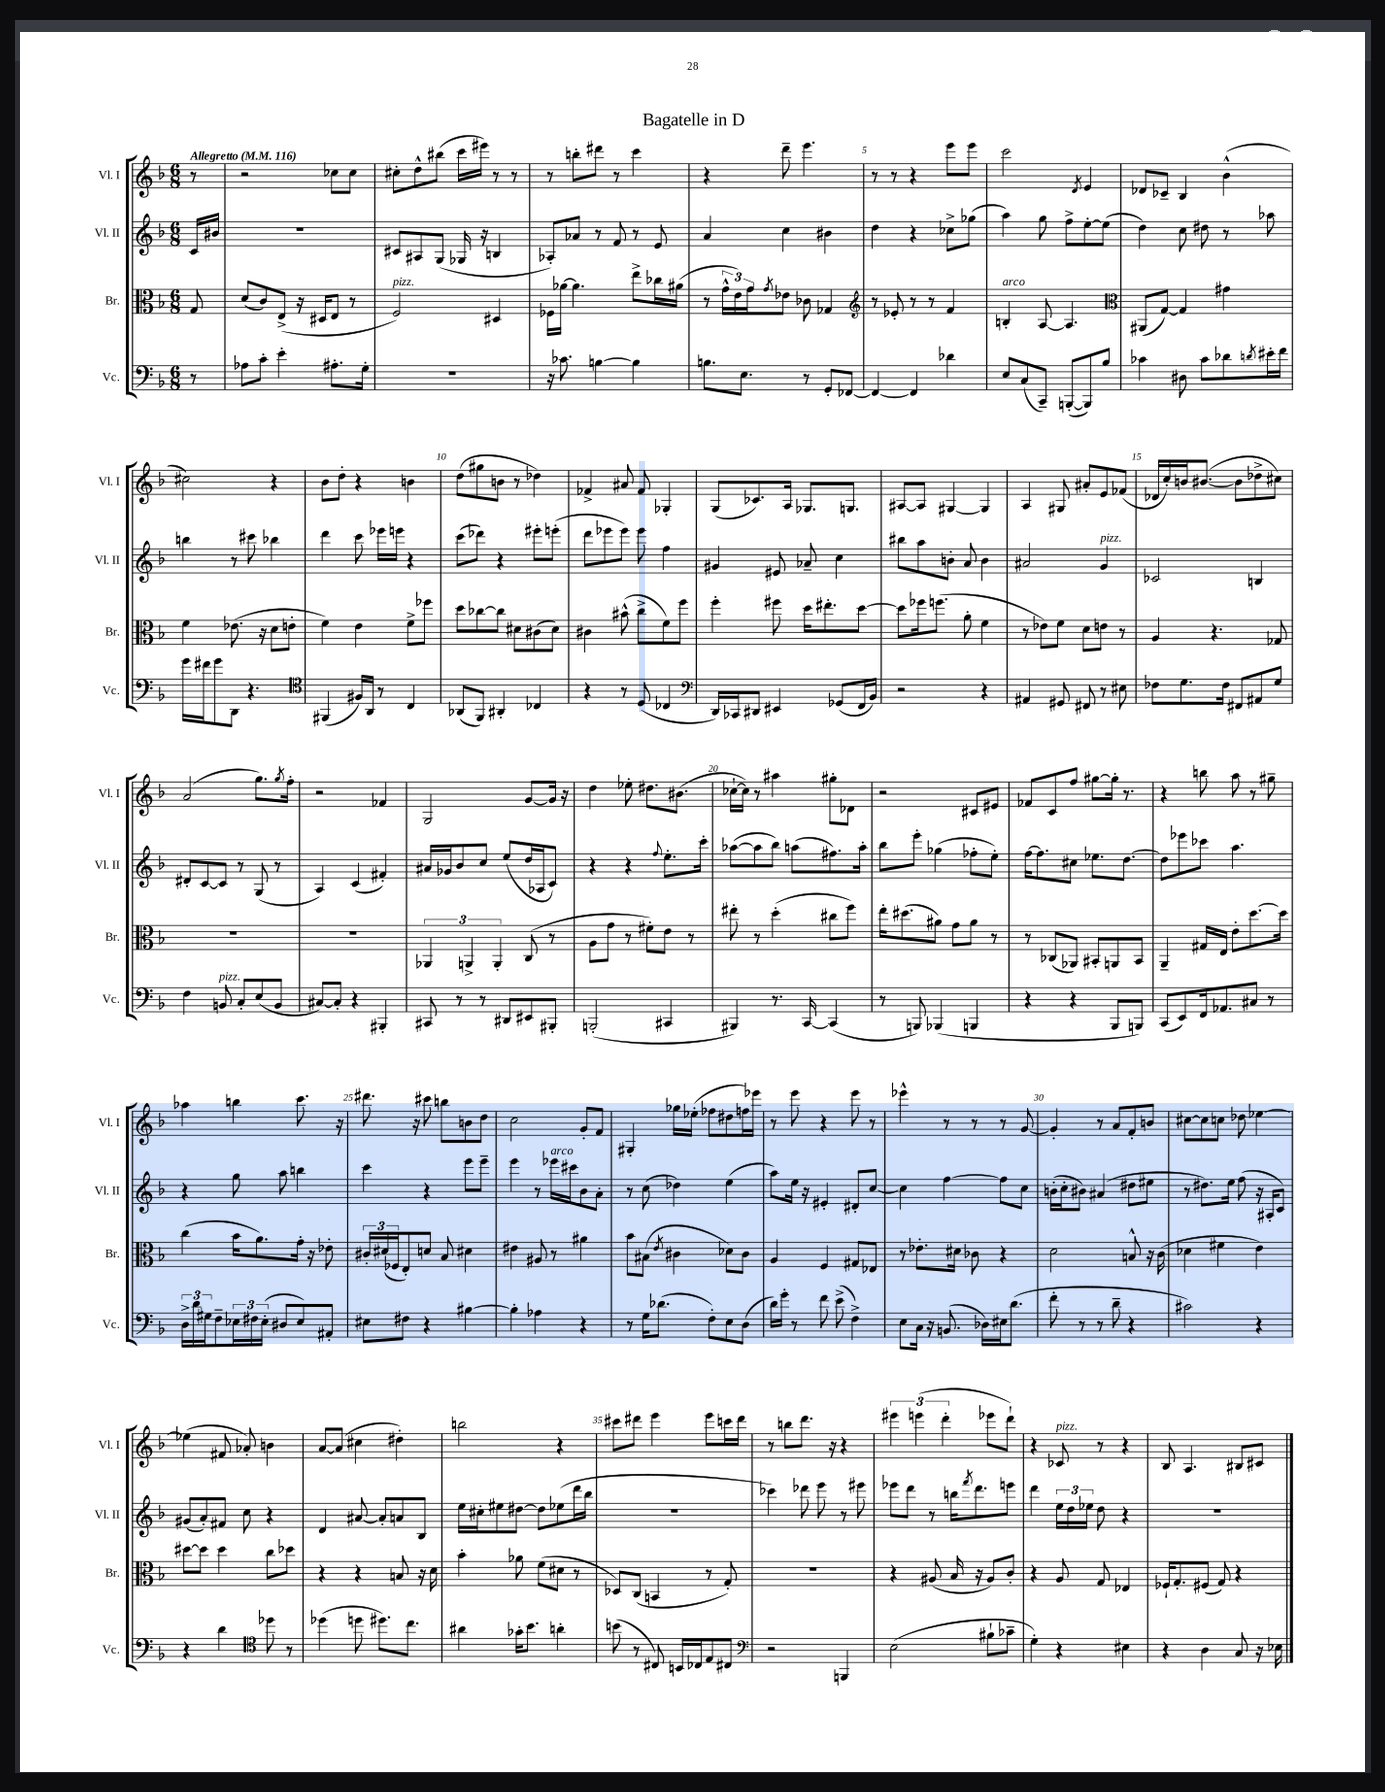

**kern	**kern	**kern	**kern
*part4	*part3	*part2	*part1
*staff4	*staff3	*staff2	*staff1
*I"Vc.	*I"Br.	*I"Vl. II	*I"Vl. I
*I'Vc.	*I'Br.	*I'Vl. II	*I'Vl. I
*clefF4	*clefC3	*clefG2	*clefG2
*k[b-]	*k[b-]	*k[b-]	*k[b-]
*M6/8	*M6/8	*M6/8	*M6/8
*MM116	*MM116	*MM116	*MM116
=	=	=	=
!	!	!	!LO:TX:a:B:t=Allegretto
8r	8G/	16c/LL	8r
.	.	16b#X/JJ	.
=1	=1	=1	=1
8A-X\L	(8d/L	2.r	2r
8c'\J	8c/)	.	.
4e'\	(8E^/J	.	.
.	16r	.	.
.	16D#X/KL	.	.
8.A#X'\L	8E/J	.	8cc-X\L
.	8r	.	8cc-\J
16G'\Jk	.	.	.
=2	=2	=2	=2
!	!LO:TX:a:i:t=pizz.	!	!
2.r	2F/)	8c#X/L	8cc#X'\L
.	.	8A#X/	8dd^^\
.	.	(8G/J	(8bb#X\J
.	.	16G-X/	16ccc\LL
.	.	16r	16eee#X\JJ)
.	4D#X/	4Bn/	8r
.	.	.	8r
=3	=3	=3	=3
16r	16F-X\LL	8A-X'/L)	8r
8.c-X\	[16a-X\JJ	.	.
.	4.a-\]	8a-X/J	8bbn'\L
[4Bn\	.	8r	8ddd#X\J
.	.	8f/	8r
4B\]	8ee^\L	8r	4ccc\
.	16cc-X\L	8e/	.
.	(16a#X\JJ	.	.
=4	=4	=4	=4
8.Bn\L	8r	4a/	4r
.	24g^^\LL	.	.
.	24e\)	.	.
8.E\J	.	.	.
.	24g\J	.	.
.	8qg/	.	.
.	8e-X\J	4cc\	8ddd~\
8r	8c-X\	.	4.eee\
8GG'/L	4G-X/	4b#X\	.
[8FF-X/J	.	.	.
=5	=5	=5	=5
*	*clefG2	*	*
4FF-/_	8r	4dd\	8r
.	8e-X'/	.	8r
4FF-/]	8r	4r	4r
.	8r	.	.
4d-X\	4f/	8cc-X^\L	8eee\L
.	.	(8gg-X\J	8eee\J
=6	=6	=6	=6
!	!LO:TX:a:i:t=arco	!	!
8E/L	4Bn'/	4aa\)	2ccc\
(8C/	.	.	.
8CC~/J)	[8A/	8gg\	.
([8BBBn'/L	4.A/]	8ff^\L	.
.	.	.	8qd/
8BBB/])	.	[8ee'\	4e/
8B-/J	.	(8ee\J]	.
=7	=7	=7	=7
*	*clefC3	*	*
4c-X\	(8AA#X/L	4dd\)	8d-X/L
.	[8G/J)	.	8c-X~/J
8D#X\	4G/]	8cc\	4B-/
8c-\L	.	8dd#X\	.
8d-X\	4g#X\	8r	(4b-^^\
8qdn/	.	.	.
16e#X'\L	.	8aa-X\	.
16f\JJ	.	.	.
!!LO:LB:g=z
=8	=8	=8	=8
16g\LL	4f\	4bbn\	2cc#X\)
16f#X\J	.	.	.
8g\	.	.	.
8DD\J	(8.e-X\	8r	.
4.r	.	8ccc#X\	.
.	16r	.	.
.	8d\L	4bb-X\	4r
.	8en'\J	.	.
=9	=9	=9	=9
*clefC4	*	*	*
(4FF#X/	4f\)	4ddd\	8b-\L
.	.	.	8dd'\J
16F#X/LL)	4e\	8ccc\	4r
16AA/JJ	.	.	.
8r	.	16eee-X\LL	.
.	.	16eeen\JJ	.
4C/	8f^\L	4r	4bn\
.	8ff-X\J	.	.
=10	=10	=10	=10
(8AA-X/L	8dd\L	(8ccc\L	(8dd\L
8FF/J)	[8cc-X\	8ddd-X\J)	8gg#X\
4AA#X'/	8cc-\J]	4r	8bn\J
.	8d#X\L	.	8r
4C-X/	(8c#X\	8eee#X'\L	4dd-X\)
.	8d#\J)	(8eeen'\J	.
=11	=11	=11	=11
4r	4c#X\	8ddd\L	4f-X^/
.	.	8eee-X\	.
8r	(8b#X^^\	8eee-\J)	8a#X/
(8D/	8cc^\L	8eee-\	8f-/
4C-X/	8f\)	4ff\	4G-X'/
.	8ff\J	.	.
=12	=12	=12	=12
*clefF4	*	*	*
16DD/LL)	4ff'\	4g#X/	(8G/L
16CC-X/J	.	.	.
8DD#X/J	.	.	8.c-X/)
4EE#X/	8ff#X\	8e#X/	.
.	.	.	16A/Jk
.	16dd\KL	8a-X~/	8.G-X/L
.	8.ee#X'\	.	.
(8GG-X/L	.	4cc\	.
.	.	.	8.Gn/J
16FF/L	[8dd\J	.	.
16BB-/JJ)	.	.	.
=13	=13	=13	=13
2r	8dd\L]	8bb#X\L	[8A#X/L
.	16ff-X\k	8aa\	8A#/J]
.	(8.ffn\J	.	.
.	.	8bn'\J	[4G#X/
.	8a'\	8a/	.
4r	4f\	4b\	4G#/]
=14	=14	=14	=14
4AA#X/	8r	2a#X/	4A/
.	8e-X\L)	.	.
8GG#X/	8f\J	.	8G#X/
8FF#X/	8d\L	.	8a#X'/L
!	!	!LO:TX:a:i:t=pizz.	!
8r	8en\J	4g/	8e/
8E#X\	8r	.	(8f-X/J
=15	=15	=15	=15
8F-X\L	4A/	2c-X/	16d-X/LL
.	.	.	16cc'/)
8.G\	.	.	16bn/J
.	.	.	([8.b#X/J
.	4.r	.	.
16F-\Jk	.	.	.
8FF#X/L	.	.	8b#\L]
8AA#X/	.	4Bn/	8dd-X^\
8G/J	8G-X/	.	8cc#X\J)
!!LO:LB:g=z
=16	=16	=16	=16
4F\	2.r	8d#X'/L	(2a/
.	.	[8c/	.
!LO:TX:a:i:t=pizz.	!	!	!
8BBn/	.	8c/J]	.
8C'/L	.	8r	.
(8E/	.	(8G/	8.gg\L)
8BB/J	.	8r	.
.	.	.	8qgg/
.	.	.	16ff'\Jk
=17	=17	=17	=17
[8C#X/L)	2.r	4A/)	2r
8C#'/J]	.	.	.
4r	.	(4c/	.
4BBB#X'/	.	4f#X'/)	4f-X/
=18	=18	=18	=18
8CC#X/	6AA-X/	16a#X/LL	2G/
.	.	16g-X/J	.
8r	.	8b-/	.
.	6AAn^/	.	.
8r	.	8cc/J	.
.	6AA'/	.	.
8DD#X/L	.	(8ee/L	.
8EE#X/	(8C/	16dd/L	[8g/L
.	.	16A-X/J	.
8BBB#X'/J	8r	8c/J)	16g/Jk]
.	.	.	16r
=19	=19	=19	=19
(2BBBn'/	8A\L	4r	4dd\
.	8g\J	.	.
.	8r	4r	8ee-X'\
.	8f#X'\L)	.	8.dd#X\L
.	.	8qqff/	.
4CC#X/	8e\J	8.ee'\L	.
.	.	.	(8.b#X\J
.	8r	.	.
.	.	16ccc'\Jk	.
=20	=20	=20	=20
4BBB#X/)	8ee#X'\	([8aa-X\L	[16cc-X`\LL
.	.	.	16cc-\JJ])
.	8r	8aa-\]	8r
8.r	(4dd'\	8bb-\J)	4aa#X\
.	.	(8aan\L	.
[16CC/	.	.	.
(4CC/]	8cc#X\L	8.ff#X\)	8gg#X'\L
.	8ff\J)	.	8d-X\J
.	.	16aa'\Jk	.
=21	=21	=21	=21
8r	16ee'\KL	8bb-\L	2r
.	(8.dd#X\	.	.
8BBBn/)	.	8eee'\J	.
(4BBB-X/	8a#X\J)	(4gg-X\	.
.	8g\L	.	.
4BBBn/	8a#\J	8ff-X'\L	8c#X/L
.	8r	8ee'\J)	8e#X/J
=22	=22	=22	=22
4r	8r	[16ff\KL	8f-X/L
.	.	8.ff\]	.
.	(8C-X/L	.	8c/
4r	8AA-X/J)	8cc#X\J	8ff/J
.	8BB#X'/L	8.ee-X\L	[8gg#X\L
8BBB-/L	8AAn/	.	16gg#'\Jk]
.	.	[8.dd\J	8.r
8BBBn/J)	8BB#/J	.	.
=23	=23	=23	=23
(8CC/L	4AA~/	8dd\L]	4r
8EE/)	.	8eee-X\	.
16FF/k	16G#X/LL	8ccc-X\J	8bbn\
8.AA-X/	16E/JJ	.	.
.	8e'\L	4.aa\	8aa\
8C#X/J	[8.dd\	.	8r
8r	.	.	8gg#X~\
.	16dd\Jk]	.	.
!!LO:LB:g=z
=24	=24	=24	=24
24D^\LL	(4cc\	4r	4aa-X\
24d\	.	.	.
24G#X\J	.	.	.
8F~\	.	.	.
24E-X\L	16b-\KL	8gg\	4bbn\
24F#X\	.	.	.
.	8.a\)	.	.
(24E-'\JJ	.	.	.
8D#X/L	.	8aa\	.
8E-/)	16g'\Jk	4bbn\	8.ccc\
.	16r	.	.
8AA#X'/J	8e-X'\	.	.
.	.	.	16r
=25	=25	=25	=25
8E#X\L	24c#X'/LL	4ccc\	8.ddd#X\
.	(24d#X/	.	.
.	24F-X/J	.	.
8F#X\J	8E'/)	.	.
.	.	.	16r
4r	8dn/J	4r	8ccc#X\
.	8B-/	.	8bbn\L
[4B#X\	4d#X\	8eee\L	8bn\
.	.	8eee~\J	8dd\J
=26	=26	=26	=26
4B#'\]	4e#X\	4eee\	2cc\
4A-X\	8A#X/	8r	.
!	!	!LO:TX:a:i:t=arco	!
.	8r	16eee-X\LL	.
.	.	16ccc#X\J	.
4r	4a#X\	8b-\	8g'/L
.	.	8a'\J	8f/J
=27	=27	=27	=27
8r	8b-\L	8r	4G#X'/
16G\KL	(8B#X\J	(8cc\	.
(8.d-X\J	.	.	.
.	8qe/	.	.
.	4c#X\	4dd-X\)	16gg-X\LL
.	.	.	(16ee-X'\JJ
8F'\L)	.	.	8ff-X\L
8E\	8d-X\L)	(4ee\	8dd#X\
(8D\J	8c#\J	.	16ffn\L)
.	.	.	16eee-X\JJ
=28	=28	=28	=28
16d\LL)	4A/	8aa\L)	8r
16g'\JJ	.	.	.
8r	.	16ee\Jk	8eee\
.	.	16r	.
8f\	4F/	4e#X'/	4r
(8e^\	.	.	.
4F^\)	8G#X/L	8d#X'/L	8eee\
.	8E-X/J	[8cc/J	8r
=29	=29	=29	=29
8E\L	8r	4cc\]	4eee-X^^\
16C\Jk	8.e-X'\L	.	.
16r	.	.	.
(8.BBn/	.	[4ff\	8r
.	16d#X\Jk	.	.
.	8c-X\	.	8r
16D-X\LL)	.	.	.
16E#X\J	4r	8ff\L]	8r
(8.d\J	.	.	.
.	.	8cc\J	[8g/
=30	=30	=30	=30
8f'\	2d\	(16bn'\LL	4g'/]
.	.	16cc'\J	.
8r	.	8b#X\J)	.
8r	.	(4a#X/	8r
8d~\	.	.	8a/L
4r	8Bn^^/	8dd#X\L	8f'/
.	16r	8ee#X\J	8bn/J
.	(16c\	.	.
=31	=31	=31	=31
2c#X\)	4d-X\	8r	[8cc#X\L
.	.	8.dd#X\L)	8cc#\]
.	4f#X\	.	8ccn\J
.	.	16ee\Jk	.
.	.	(8ff\	8dd-X\
4r	4e\)	16r	[4ee-X\
.	.	16A#X'/KL	.
.	.	8c/J)	.
!!LO:LB:g=z
=32	=32	=32	=32
4r	[8dd#X\L	(8g#X/L	(4ee-X\]
.	8dd#\J]	8a'/)	.
4d\	4dd#\	8f#X/J	8f#X/
.	.	8cc\	8a-X'/)
*clefC4	*	*	*
8dd-X\	8cc\L	4r	4bn\
8r	8dd-X\J	.	.
=33	=33	=33	=33
(4dd-X\	4r	4d/	[8a/L
.	.	.	(8a/J]
8ddn\	4r	[8a#X/	4cc#X\
8.dd#X\L)	.	8a#'/L]	.
.	8Bn/	8an/	4dd#X'\)
8.cc\J	.	.	.
.	16r	8B-/J	.
.	16d\	.	.
=34	=34	=34	=34
4a#X\	4b-'\	16ee\LL	2bbn\
.	.	16cc#X'\J	.
.	.	8ee#X\	.
16g-X'\KL	8a-X\	[8dd#X\J	.
8.b-\J	.	.	.
.	(8f\L	8dd#\L]	.
4an'\	8d#X\J	(8ee-X\	4r
.	8r	16ddd\L	.
.	.	16bb-\JJ	.
=35	=35	=35	=35
(8bn\	8D-X/L)	2.r	8ccc#X\L
8r	(8C/J	.	8ddd#X\J
8C#X/)	4BBn/	.	4eee\
16BBn/LL	.	.	.
16C-X/J	.	.	.
8E/	8r	.	8eee\L
8C#X/J	8G'/)	.	16cccn\L
.	.	.	16ddd#\JJ
=36	=36	=36	=36
*clefF4	*	*	*
2r	2.r	4ccc-X\)	8r
.	.	.	8bbn\L
.	.	8ddd-X\	8.ddd\J
.	.	8eee\	.
.	.	.	16r
4BBBn/	.	8r	4r
.	.	8eee#X\	.
=37	=37	=37	=37
(2E\	4r	8eee-X\L	6eee#X\
.	.	8ddd\J	.
.	.	.	(6eeen\
.	(8A#X/	8r	.
.	.	.	6ddd'\
.	16B-/	16bbn\KL	.
.	.	8qfff/	.
.	16r	8.ddd\	.
8B#X`\L	8A#/L)	.	8eee-X\L
8c-X~\J	8c'/J	8eeen\J	8ddd`\J)
=38	=38	=38	=38
4G'\)	4r	4ddd\	4r
!	!	!	!LO:TX:a:i:t=pizz.
4r	8A/	24ee\LL	8c-X/
.	.	24dd\	.
.	.	24ee-X\JJ	.
.	8G/	8dd\	8r
4E#X\	4E-X/	4r	4r
=39	=39	=39	=39
4r	16F-X`/KL	2.r	8B-/
.	8.G'/	.	.
.	.	.	4.A/
4D\	(8F#X/J	.	.
.	8G/)	.	.
8C/	4r	.	8B#X/L
16r	.	.	8c#X/J
16E-X\	.	.	.
==	==	==	==
*-	*-	*-	*-
